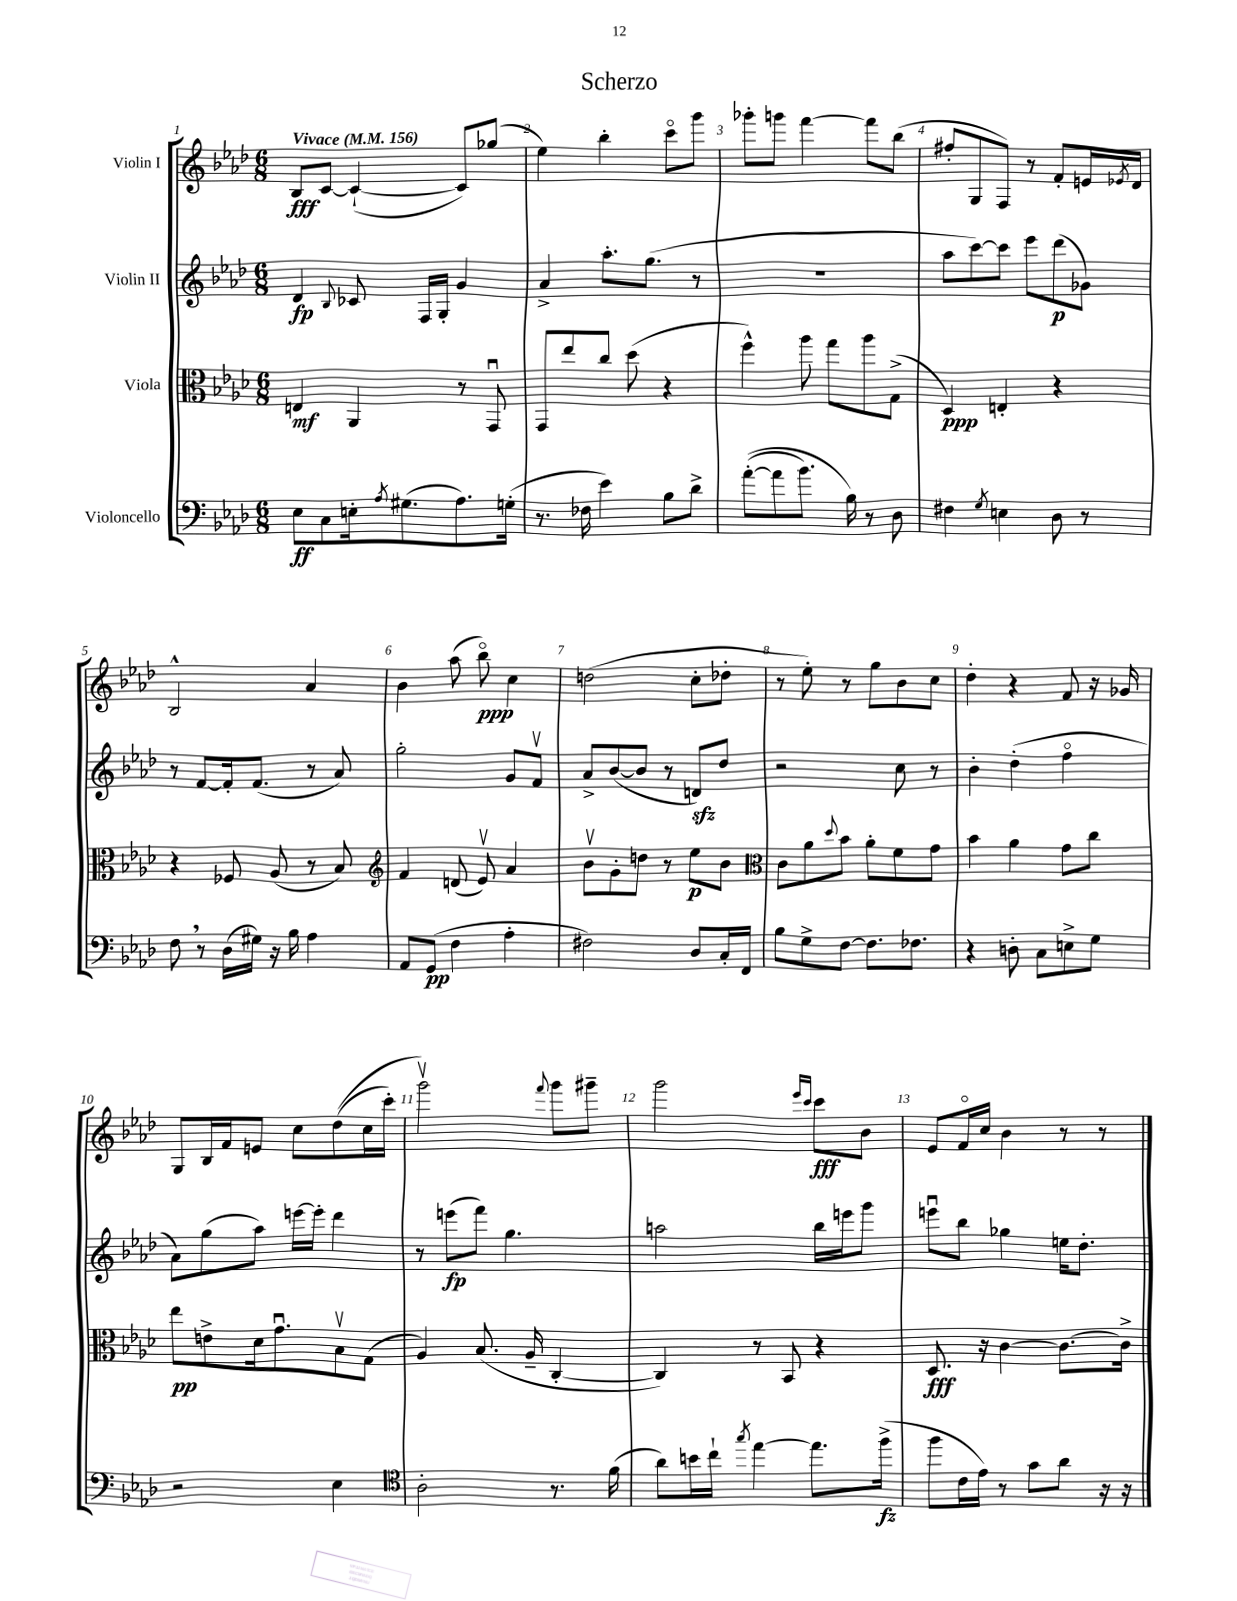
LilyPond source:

\header { title = "Scherzo" }
<<
\new StaffGroup <<
\new Staff = "s0" \with { instrumentName = "Violin I" } {
    \clef treble \key aes \major \numericTimeSignature \time 6/8 \tempo "Vivace" 4 = 156
    bes8\fff c'8~ c'4~-!( c'8) ges''8( |
    ees''4) bes''4-. c'''8\flageolet g'''8 |
    ges'''8-. g'''8 f'''4~ f'''8 bes''8( |
    fis''8-. g8 f8) r8 f'8-. e'16 \acciaccatura { ees'8 } des'16 |
    bes2-^ aes'4 |
    bes'4 aes''8( bes''8\flageolet\ppp) c''4 |
    d''2( c''8-. des''8-. |
    r8 ees''8-.) r8 g''8 bes'8 c''8 |
    des''4-. r4 f'8 r16 ges'16 |
    g8 bes16 f'16 e'8 c''8 des''8(\( c''16 c'''16-.) |
    g'''2\upbow\) \appoggiatura { f'''8 } g'''8 gis'''8-- |
    g'''2 \grace { ees'''16 c'''16 } c'''8\fff bes'8 |
    ees'8 f'16\flageolet c''16 bes'4 r8 r8 \bar "|." |
}
\new Staff = "s1" \with { instrumentName = "Violin II" } {
    \clef treble \key aes \major \numericTimeSignature \time 6/8
    des'4\fp \appoggiatura { bes8 } ces'8 f16 g16-. g'4 |
    aes'4-> aes''8.-. g''8.( r8 |
    R2. |
    aes''8 c'''8~) c'''8 ees'''8 des'''8\p( ges'8) |
    r8 f'8~ f'16-. f'8.( r8 aes'8) |
    g''2-. g'8 f'8\upbow |
    aes'8-> bes'8~( bes'8 r8 d'8\sfz) des''8 |
    r2 c''8 r8 |
    bes'4-. des''4-.( f''4\flageolet |
    aes'8) g''8( aes''8) e'''16~ e'''16-. des'''4 |
    r8 e'''8\fp( f'''8) g''4. |
    a''2 bes''16 e'''16 g'''8 |
    e'''8\downbow bes''8 ges''4 e''16 des''8.-. \bar "|." |
}
\new Staff = "s2" \with { instrumentName = "Viola" } {
    \clef alto \key aes \major \numericTimeSignature \time 6/8
    e4\mf aes,4 r8 g,8\downbow |
    g,8 ees''8 c''8 des''8( r4 |
    f''4-^) aes''8 g''8 aes''8 g8->( |
    des4\ppp) e4-. r4 |
    r4 fes8 aes8( r8 bes8) |
    \clef treble f'4 d'8( ees'8\upbow) aes'4 |
    bes'8\upbow g'8-. d''8 r8 ees''8\p bes'8 |
    \clef alto c'8 aes'8 \appoggiatura { des''8 } bes'8 aes'8-. f'8 g'8 |
    bes'4 aes'4 g'8 c''8 |
    ees''8\pp e'8-> des'16 g'8.\downbow bes8\upbow g8( |
    aes4) bes8.( aes16-- c4~-. |
    c4) r8 bes,8 r4 |
    des8.\fff r16 c'4~ c'8.~ c'16-> \bar "|." |
}
\new Staff = "s3" \with { instrumentName = "Violoncello" } {
    \clef bass \key aes \major \numericTimeSignature \time 6/8
    ees8\ff c8 e16-. \acciaccatura { aes8 } gis8.( aes8.) g16-.( |
    r8. fes16 ees'4) bes8 des'8-> |
    aes'8~-.(\( aes'8 bes'8.) bes16\) r8 des8 |
    fis4 \acciaccatura { g8 } e4 des8 r8 |
    f8 \breathe r8 des16( gis16) r16 bes16 aes4 |
    aes,8 g,8\pp( f4 aes4-. |
    fis2) des8 c16-. f,16 |
    bes8 g8-> f8~ f8. fes8. |
    r4 d8-. c8 e8-> g8 |
    r2 ees4 |
    \clef tenor aes2-. r8. f'16( |
    aes'8) b'16 c''16-! \acciaccatura { g''8 } ees''4~ ees''8. f''16->\fz( |
    f''8 c'16 ees'16) r8 g'8 aes'8 r16 r16 \bar "|." |
}
>>
>>
\layout { \context { \Score \override BarNumber.break-visibility = ##(#f #t #t) barNumberVisibility = #all-bar-numbers-visible } }
